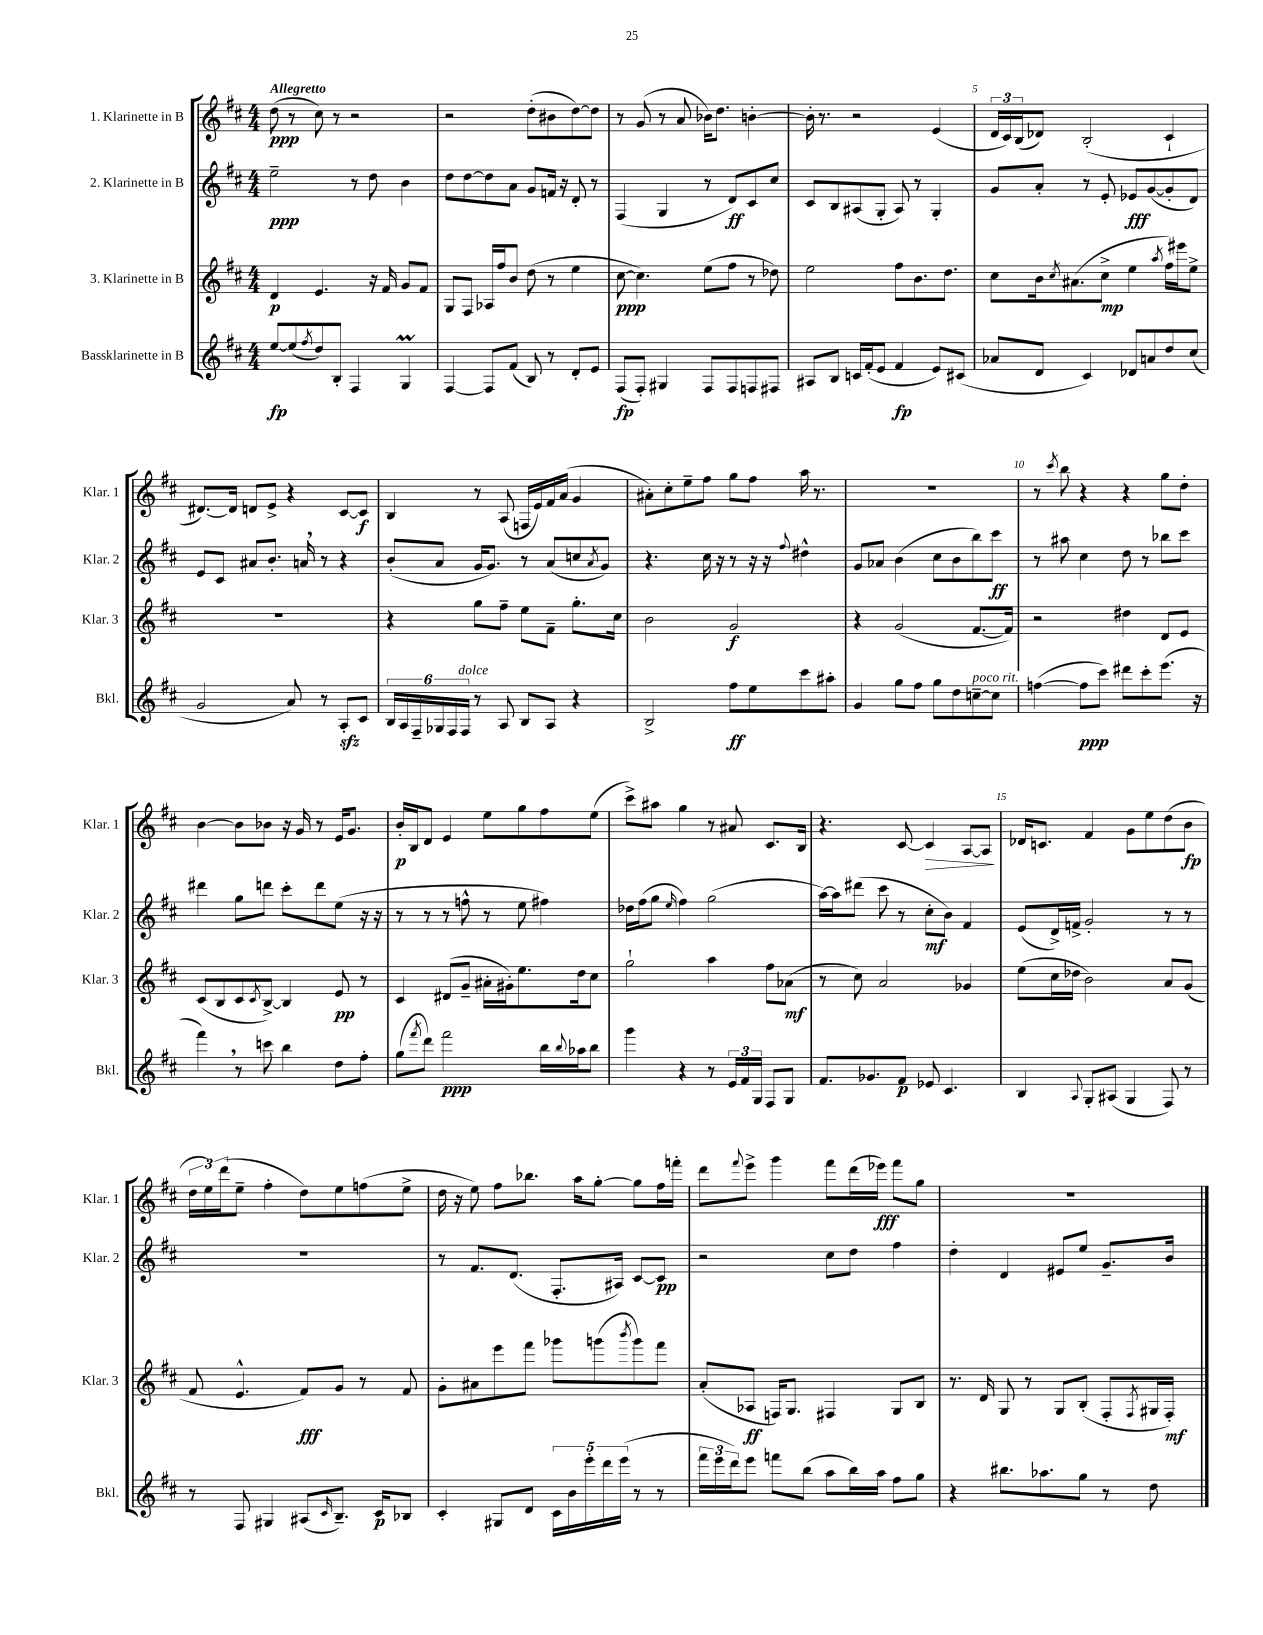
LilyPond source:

<<
\new StaffGroup <<
\new Staff = "s0" \with { instrumentName = "1. Klarinette in B" shortInstrumentName = "Klar. 1" } {
    \clef treble \key d \major \numericTimeSignature \time 4/4 \tempo "Allegretto"
    d''8\ppp( r8 cis''8) r8 r2 |
    r2 d''8-.( bis'8 d''8~) d''8 |
    r8 g'8( r8 a'8 bes'16) d''8. b'4~-. |
    b'16-. r8. r2 e'4( |
    \tuplet 3/2 { d'16 cis'16) b16( } des'8) b2-.( cis'4-! |
    dis'8.~) dis'16 d'8 e'8-> r4 cis'8~ cis'8\f |
    b4 r8 a8( f16 e'16) fis'16 a'16( g'4 |
    ais'8-.) cis''8-. e''8-- fis''8 g''8 fis''8 a''16 r8. |
    R1 |
    r8 \acciaccatura { cis'''8 } b''8 r4 r4 g''8 d''8-. |
    b'4~ b'8 bes'8 r16 g'16 r8 e'16 g'8. |
    b'16-.\p b16 d'8 e'4 e''8 g''8 fis''8 e''8( |
    cis'''8->) ais''8 g''4 r8 ais'8 cis'8. b16 |
    r4. cis'8~ cis'4\> a8~ a8\! |
    des'16 c'8. fis'4 g'8 e''8 d''8( b'8\fp |
    \tuplet 3/2 { d''16 e''16) d'''16( } e''8-- fis''4-. d''8) e''8 f''8( e''8-> |
    d''16 r16 e''8) fis''8 bes''8. a''16 g''8~-. g''8 fis''16 f'''16-. |
    d'''8 \appoggiatura { fis'''8 } e'''8-> g'''4 fis'''8 d'''16( ees'''16\fff) fis'''8 g''8 |
    R1 \bar "|." |
}
\new Staff = "s1" \with { instrumentName = "2. Klarinette in B" shortInstrumentName = "Klar. 2" } {
    \clef treble \key d \major \numericTimeSignature \time 4/4
    e''2--\ppp r8 d''8 b'4 |
    d''8 d''8~ d''8 a'8 g'8 f'16 r16 d'8-. r8 |
    fis4( g4 r8 d'8\ff) cis'8 cis''8 |
    cis'8 b8 ais8( g8-. ais8) r8 g4-. |
    g'8 a'8-. r8 e'8-. ees'8\fff g'8~( g'8-. d'8) |
    e'8 cis'8 ais'8 b'8.-. a'16 \breathe r8 r4 |
    b'8-.( a'8 g'16 g'8.) r8 a'8( c''8 \acciaccatura { a'8 } g'8) |
    r4. cis''16 r16 r8 r16 r16 \appoggiatura { fis''8 } dis''4-^ |
    g'8 aes'8 b'4( cis''8 b'8 b''8) cis'''8\ff |
    r8 ais''8 cis''4 d''8 r8 bes''8 cis'''8 |
    dis'''4 g''8 d'''8 cis'''8-. d'''8 e''8( r16 r16 |
    r8 r8 r8 f''8-^ r8 e''8 fis''4) |
    des''16 fis''16( g''8 \grace { e''16 } fis''4) g''2( |
    a''16~) a''16 dis'''8( cis'''8 r8 cis''8-.\mf b'8) fis'4 |
    e'8( d'16->) f'16-> g'2-. r8 r8 |
    R1 |
    r8 fis'8. d'8.( fis8.-. ais16) cis'8~ cis'8\pp |
    r2 cis''8 d''8 fis''4 |
    d''4-. d'4 eis'8 e''8 g'8.-- b'16 \bar "|." |
}
\new Staff = "s2" \with { instrumentName = "3. Klarinette in B" shortInstrumentName = "Klar. 3" } {
    \clef treble \key d \major \numericTimeSignature \time 4/4
    d'4\p e'4. r16 fis'16 g'8 fis'8 |
    g8 fis8 aes16 fis''16 b'8 d''8( r8 e''4 |
    cis''8~\ppp cis''4.) e''8( fis''8 r8 des''8) |
    e''2 fis''8 b'8. d''8. |
    cis''8 b'16 \acciaccatura { cis''8 } ais'8.( cis''8->\mp e''4 \acciaccatura { a''8 } fis''16) eis'''16 e''8-> |
    R1 |
    r4 g''8 fis''8-- e''8 fis'8-- g''8.-. cis''16 |
    b'2 g'2\f |
    r4 g'2( fis'8.~ fis'16) |
    r2 dis''4 d'8 e'8 |
    cis'8( b8 cis'8 \acciaccatura { cis'8 } b8~->) b4 e'8\pp r8 |
    cis'4 dis'8( g'8-- ais'16-. gis'16-.) e''8. d''16 cis''8 |
    g''2-! a''4 fis''8 aes'8\mf( |
    r8 cis''8) a'2 ges'4 |
    e''8( cis''16 des''16 b'2) a'8 g'8( |
    fis'8 e'4.-^ fis'8\fff) g'8 r8 fis'8 |
    g'8-. ais'8 e'''8 fis'''8 ges'''8 g'''8( \acciaccatura { b'''8 } g'''8) fis'''8 |
    a'8-.( aes8\ff f16) g8. fis4 g8 b8 |
    r8. d'16 g8 r8 g8 b8-.( fis8-. \acciaccatura { fis8 } gis16 fis16-.\mf) \bar "|." |
}
\new Staff = "s3" \with { instrumentName = "Bassklarinette in B" shortInstrumentName = "Bkl." } {
    \clef treble \key d \major \numericTimeSignature \time 4/4
    e''8~\fp e''8( \acciaccatura { fis''8 } d''8) b8-. fis4 g4\prall |
    fis4~ fis8 fis'8( b8) r8 d'8-. e'8 |
    fis8\fp( fis8-.) gis4 fis8 fis8 f8 fis8 |
    ais8 b8 c'16 fis'16-.( e'8 fis'4\fp e'8) cis'8( |
    aes'8 d'8 cis'4) des'8 a'8 d''8 cis''8( |
    g'2 a'8) r8 a8-.\sfz cis'8 |
    \tuplet 6/4 { b16 a16 fis16-- ges16 fis16 fis16^\markup { \italic "dolce" } } r8 a8 b8 a8 r4 |
    b2-> fis''8\ff e''8 cis'''8 ais''8-. |
    g'4 g''8 fis''8 g''8 d''8 c''8~--^\markup { \italic "poco rit." } c''8 |
    f''4~( f''8\ppp cis'''8) dis'''8 cis'''8-. e'''8.( r16 |
    fis'''4) \breathe r8 c'''8 b''4 d''8 fis''8-. |
    g''8( \acciaccatura { fis'''8 } d'''8) fis'''2\ppp b''16 \appoggiatura { b''8 } aes''16 b''8 |
    g'''4 r4 r8 \tuplet 3/2 { e'16 fis'16 g16 } fis8 g8 |
    fis'8. ges'8. fis'8\p ees'8 cis'4. |
    b4 \appoggiatura { a8 } g8-. ais8( g4 fis8) r8 |
    r8 fis8 gis4 ais8( \grace { cis'16 } b8.--) cis'16\p bes8 |
    cis'4-. gis8 d'8 \tuplet 5/4 { cis'16 b'16 e'''16-. d'''16 e'''16( } r8 r8 |
    \tuplet 3/2 { fis'''16 e'''16 d'''16) } e'''8 f'''8 b''8( a''8 b''16) a''16 fis''8 g''8 |
    r4 bis''8. aes''8. g''8 r8 d''8 \bar "|." |
}
>>
>>
\layout { \context { \Score \override BarNumber.break-visibility = ##(#f #t #t) barNumberVisibility = #(every-nth-bar-number-visible 5) } }
